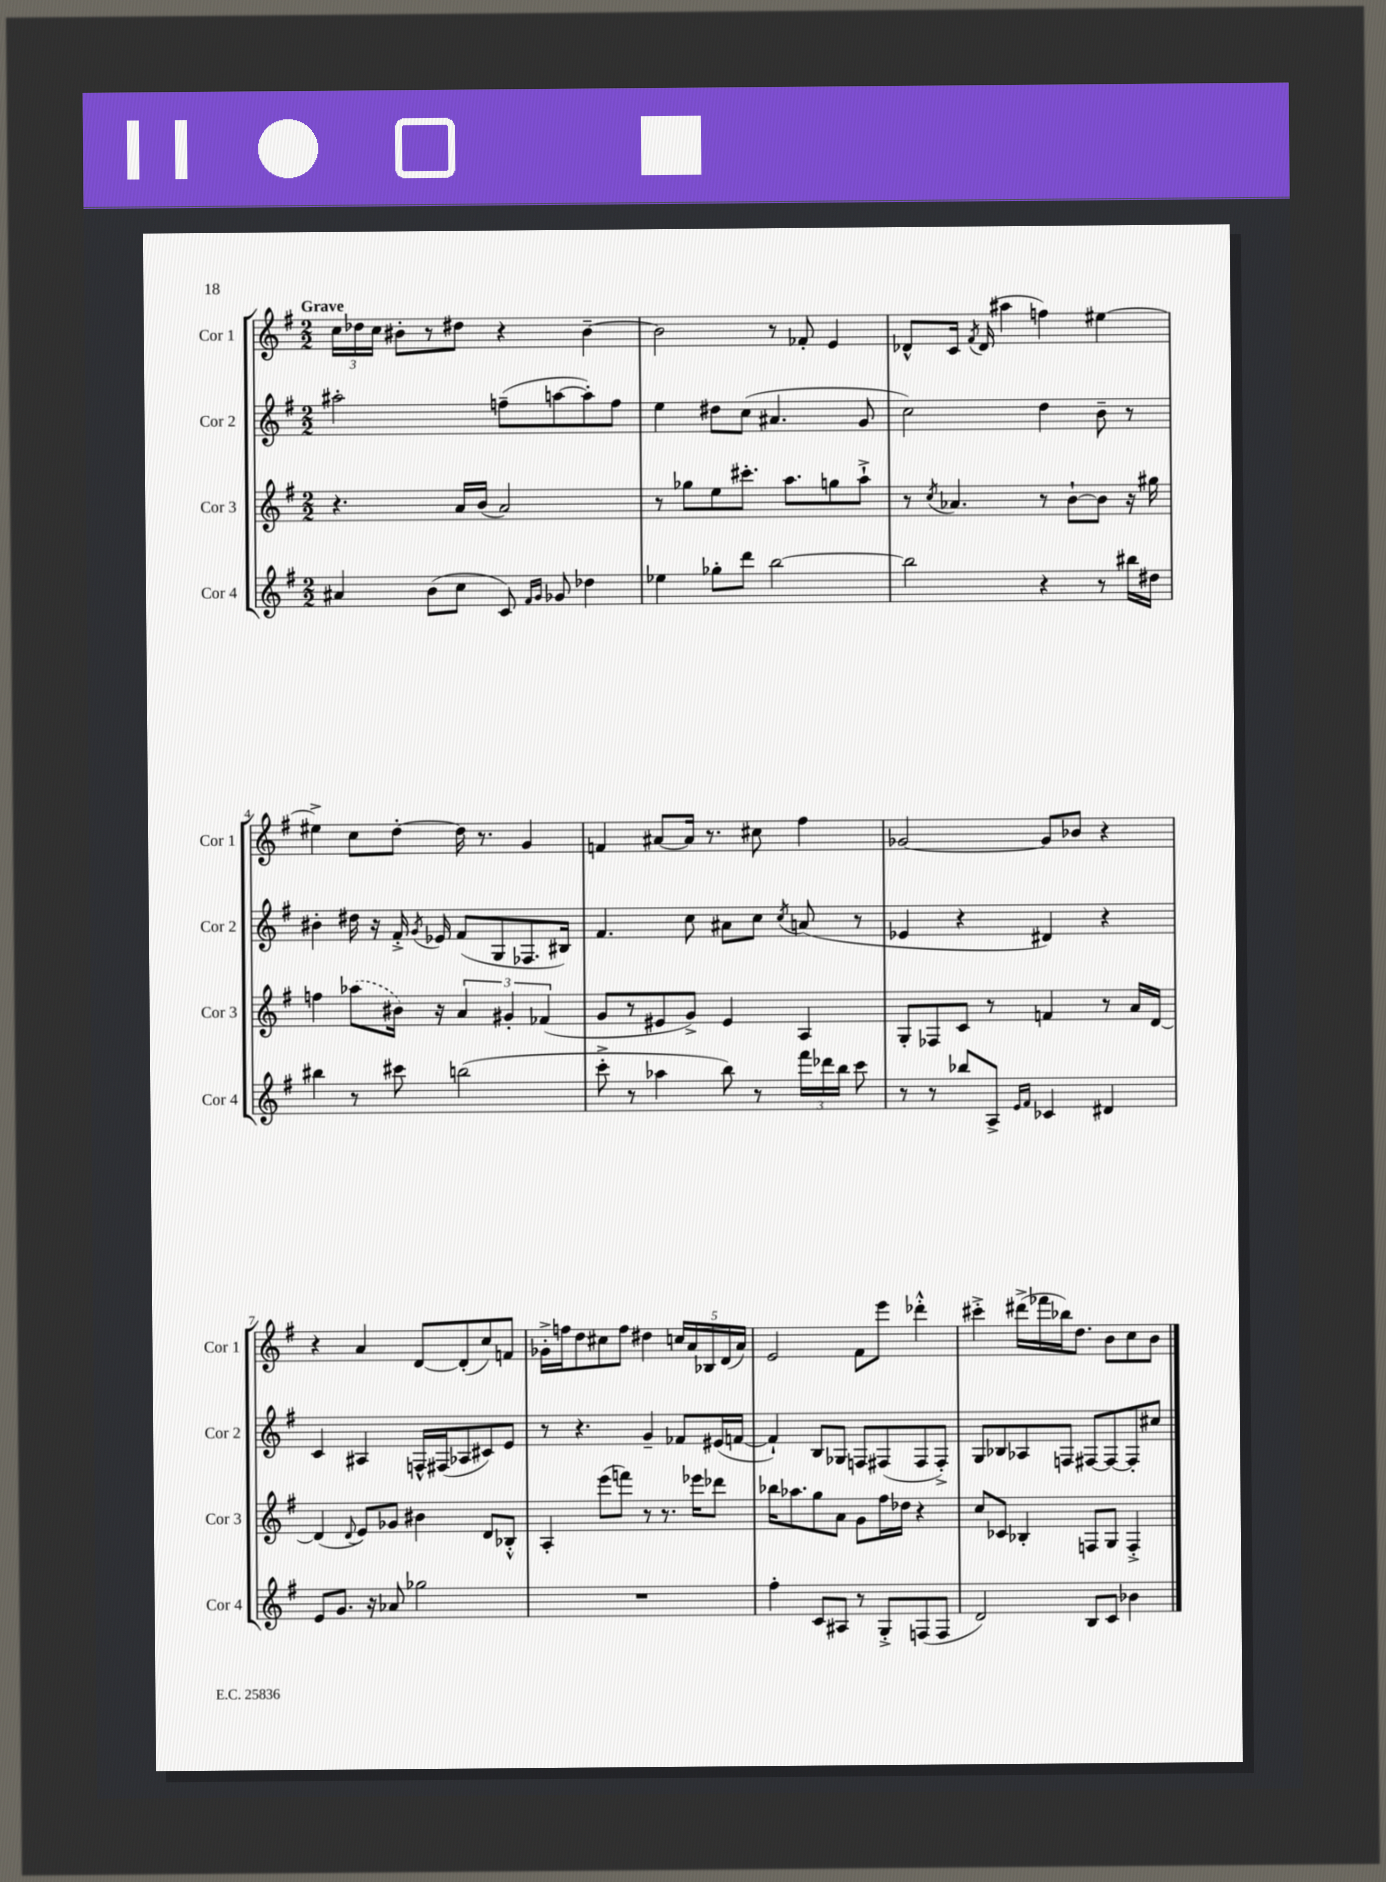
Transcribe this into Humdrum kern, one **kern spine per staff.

**kern	**kern	**kern	**kern
*part4	*part3	*part2	*part1
*staff4	*staff3	*staff2	*staff1
*I"Cor 4	*I"Cor 3	*I"Cor 2	*I"Cor 1
*I'Cor 4	*I'Cor 3	*I'Cor 2	*I'Cor 1
*clefG2	*clefG2	*clefG2	*clefG2
*k[f#]	*k[f#]	*k[f#]	*k[f#]
*M2/2	*M2/2	*M2/2	*M2/2
=1	=1	=1	=1
!	!	!	!LO:TX:a:B:t=Grave
4a#X/	4.r	2aa#X'\	24cc\LL
.	.	.	24dd-X\
.	.	.	24cc\JJ
.	.	.	8b#X'\L
(8b\L	.	.	8r
8cc\J	16a/LL	.	8dd#X\J
.	(16b/JJ	.	.
8c/)	2a/)	(8ffn~\L	4r
16qqf#/LL	.	.	.
16qqg/JJ	.	.	.
8g-X/	.	[8aan\	.
4dd-X\	.	8aa'\])	[4b#~\
.	.	8ff\J	.
=2	=2	=2	=2
4ee-X\	8r	4ee\	2b#\]
.	8gg-X\L	.	.
8gg-X'\L	8ee\	8dd#X\L	.
8ddd\J	8.ccc#X'\J	(8cc\J	.
[2bb\	.	4.a#X/	8r
.	8.aa\L	.	.
.	.	.	8f-X'/
.	8ggn\	.	4e/
.	8aa`^\J	8g/	.
=3	=3	=3	=3
2bb\]	8r	2cc\)	8d-X^^/L
.	8qcc/	.	.
.	4.a-X/	.	16c/Jk
.	.	.	8qf#/
.	.	.	(16d-/
.	.	.	4aa#X\
4r	8r	4dd\	4ffn\)
.	[8b`\L	.	.
8r	8b\J]	8b~\	[4ee#X\
16bb#X\LL	16r	8r	.
16dd#X\JJ	16gg#X\	.	.
!!LO:LB:g=z
=4	=4	=4	=4
4bb#X\	4ffn\	4b#X'\	4ee#X^\]
8r	(8aa-X\L	16dd#X\	8cc\L
.	.	16r	.
8ccc#X\	16b#X\Jk)	16f#'^/	[8dd'\J
.	.	8qg/	.
.	16r	16e-X/	.
(2bbn\	6a/	(8f#/L	16dd\]
.	.	.	8.r
.	.	8G/	.
.	6g#X'/	.	.
.	.	8.F-X/	4g/
.	(6f-X/	.	.
.	.	16B#X/Jk)	.
=5	=5	=5	=5
8ccc'^\	8g/L	4.f#/	4fn/
8r	8r	.	.
4aa-X\	8e#X/	.	[8a#X/L
.	8g^/J)	8cc\	16a#/Jk]
.	.	.	8.r
8bb\)	4e#/	8a#X\L	.
8r	.	8cc\J	8cc#X\
.	.	8qcc/	.
24fff#\LL	4A/	(8an/	4ff#\
24ddd-X\	.	.	.
24bb\JJ	.	.	.
8ccc\	.	8r	.
=6	=6	=6	=6
8r	8G'/L	4e-X/	[2g-X/
8r	8F-X/	.	.
8bb-X/L	8c/J	4r	.
8A^/J	8r	.	.
16qqe/LL	.	.	.
16qqf#/JJ	.	.	.
4c-X/	4fn/	4d#X/)	8g-/L]
.	.	.	8b-X/J
4d#X/	8r	4r	4r
.	16a/LL	.	.
.	[16d/JJ	.	.
!!LO:LB:g=z
=7	=7	=7	=7
8e/L	(4d/]	4c/	4r
8.g/J	.	.	.
.	8qqd/	.	.
.	8e/L)	4A#X/	4a/
16r	.	.	.
8a-X/	8g-X/J	.	.
2gg-X\	4b#X\	16Fn^^/LL	[8d/L
.	.	(16F#X/J	.
.	.	8A-X/	(8d'/]
.	8d/L	8c#X/)	8cc/)
.	8B-X'^^/J	8e/J	8fn/J
=8	=8	=8	=8
1r	4A'/	8r	16g-X'^\LL
.	.	.	16ffn\J
.	.	4.r	8dd\
.	(8eee\L	.	8cc#X\
.	8fffn\J)	.	8ff\J
.	8r	4g~/	4dd#X\
.	8.r	.	.
.	.	8f-X/L	20ccn/LL
.	.	.	20a/
.	16eee-X\KL	.	.
.	.	.	20B-X/
.	8ddd-X\J	(16e#X/L	.
.	.	.	(20d/
.	.	[16fn/JJ	.
.	.	.	20a/JJ)
=9	=9	=9	=9
4ff#'\	16bb-X\KL	4f`/])	2e/
.	8.aa-X\	.	.
8c/L	8gg\	8B/L	.
8A#X/J	8a\J	8G-X/J	.
8r	8g\L	8Fn/L	8f#\L
8G'^/L	16ff#\L	(8F#X/	8eee\J
.	16dd-X\JJ	.	.
(8Fn/	4r	8F#/	4ddd-X'^^\
8F/J	.	8F#'^/J)	.
=10	=10	=10	=10
2d/)	8cc/L	8G/L	4ccc#X'^\
.	8c-X/J	8B-X/	.
.	4B-X'/	8A-X/	(16ddd#X^\LL
.	.	.	16fff-X\
.	.	8Fn/J	16bb-X\J)
.	.	.	8.dd\J
8B/L	8Fn/L	[8F#X/L	.
8c/J	8G/J	8F#/_	8b\L
4b-X\	4F'^/	8F#'/]	8cc\
.	.	8cc#X/J	8b\J
==	==	==	==
*-	*-	*-	*-
